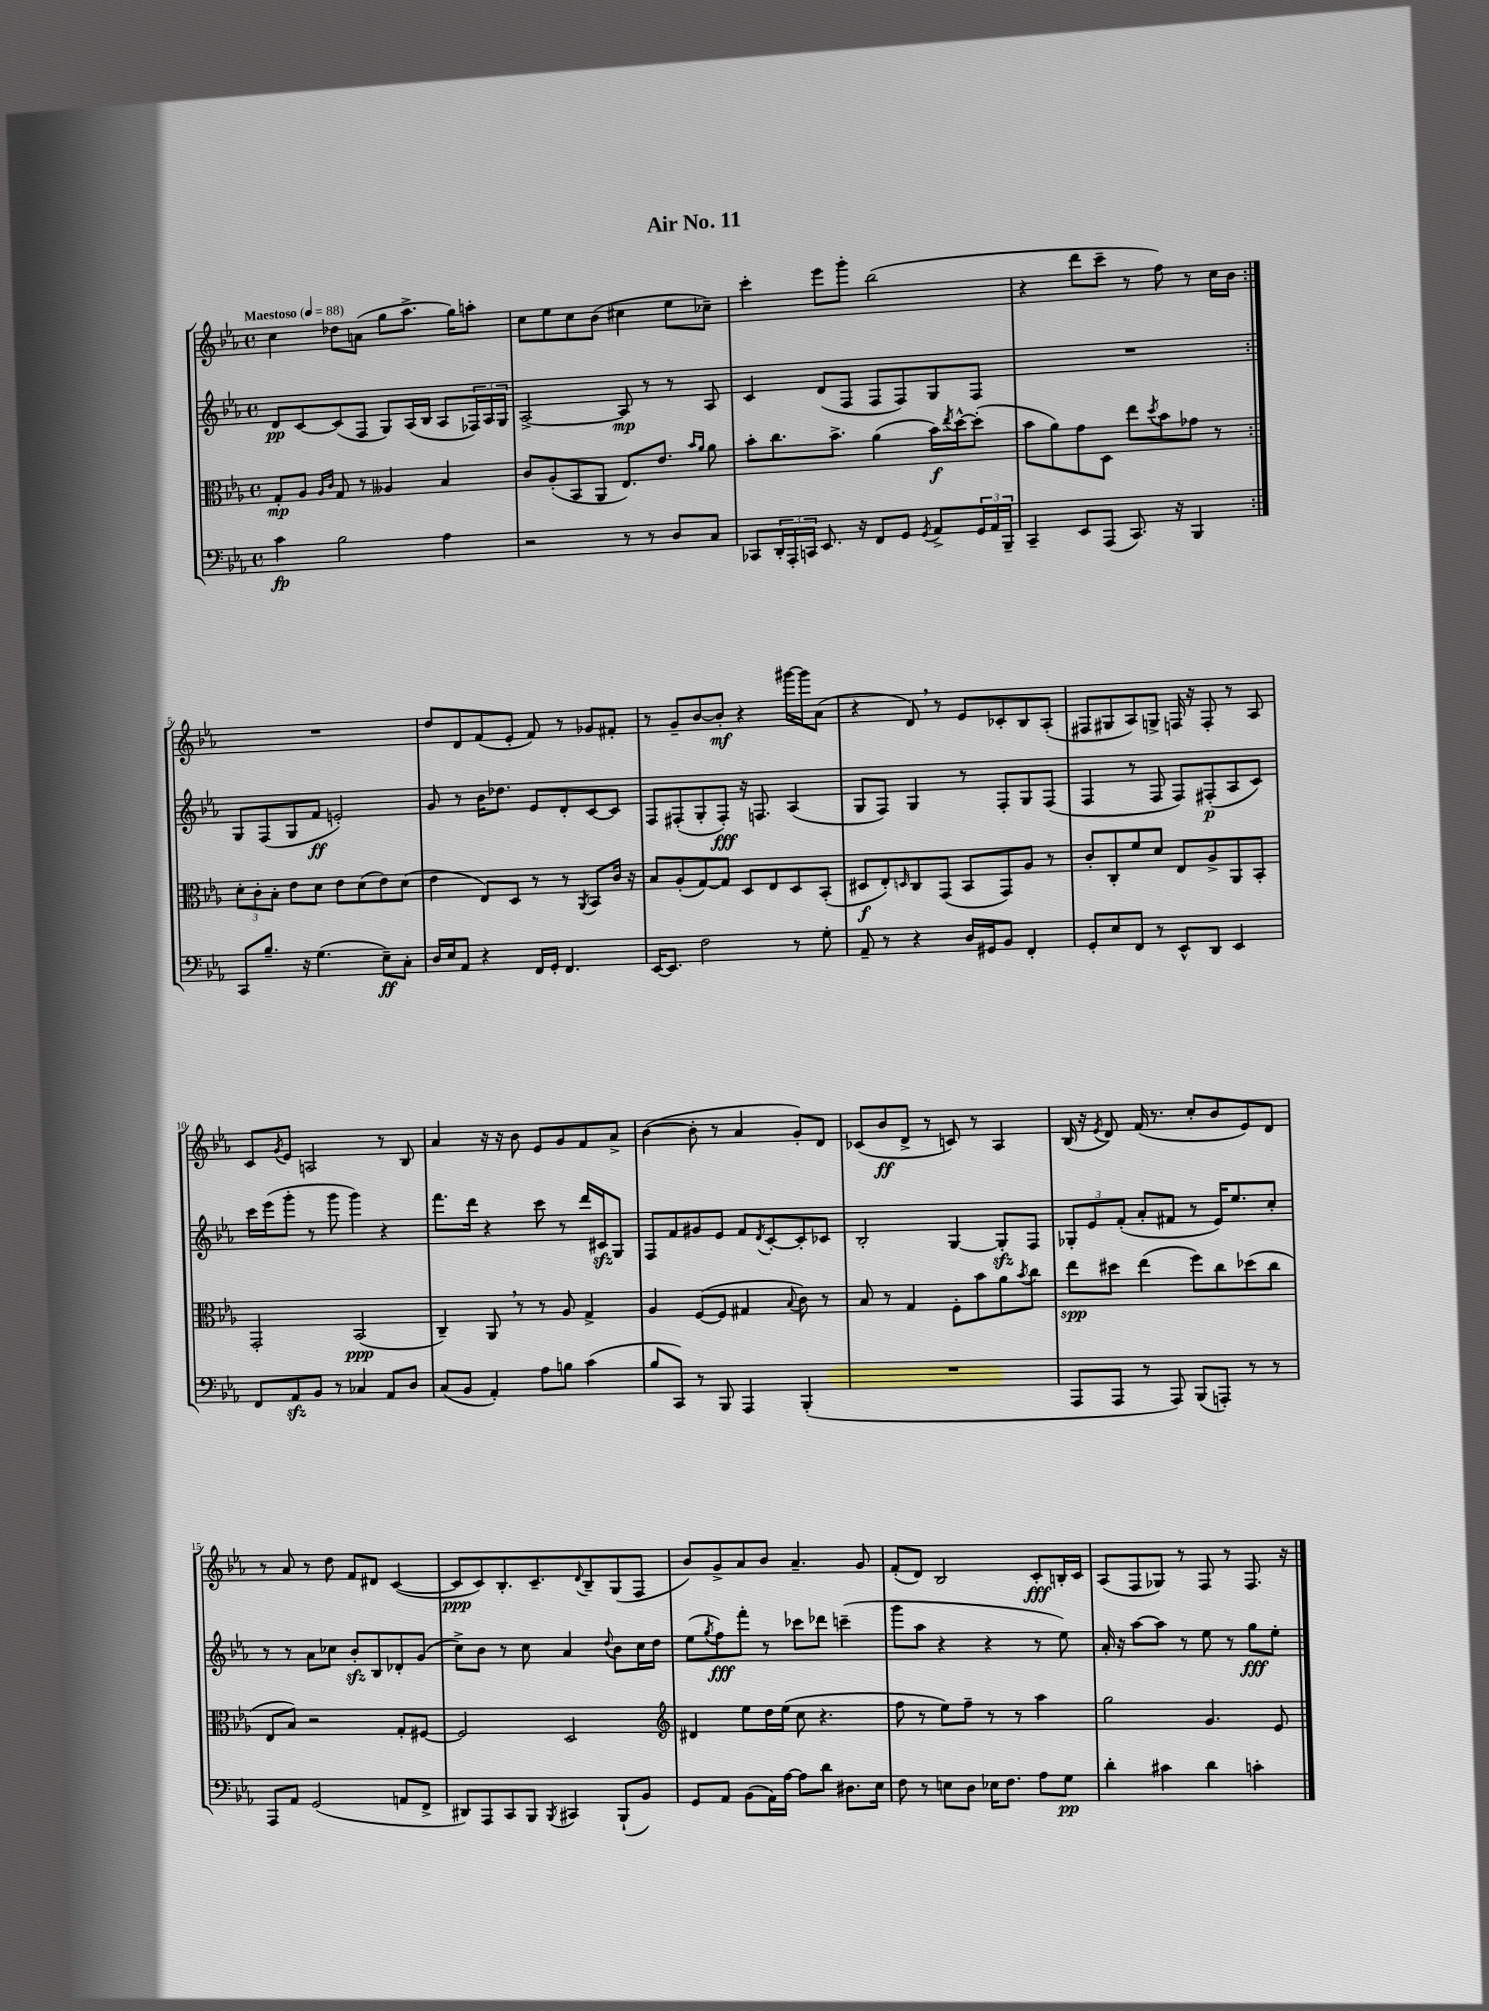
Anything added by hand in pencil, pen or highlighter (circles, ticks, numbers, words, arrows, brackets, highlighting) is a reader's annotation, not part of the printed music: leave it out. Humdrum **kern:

**kern	**kern	**kern	**kern
*staff4	*staff3	*staff2	*staff1
*clefF4	*clefC3	*clefG2	*clefG2
*k[b-e-a-]	*k[b-e-a-]	*k[b-e-a-]	*k[b-e-a-]
*M4/4	*M4/4	*M4/4	*M4/4
*met(c)	*met(c)	*met(c)	*met(c)
*MM88	*MM88	*MM88	*MM88
4c	8G'	8d	4cc
.	8A-	[8c	.
.	16qqA-	.	.
.	16qqc	.	.
2B-	8G	(8c]	8dd-
.	8r	8F	(8a
.	4A--	8G)	8gg
.	.	(16A-	8.aa-^
.	.	16B-	.
4A-	4B-	8A-	.
.	.	.	16gg)
.	.	24F-)	8aa'
.	.	24A-	.
.	.	24G	.
=	=	=	=
2r	8c	[2A-^	8cc
.	(8A-'	.	8ee-
.	8BB-	.	8cc
.	8AA-	.	(8b-
8r	8.E-)	8A-]	4cc#
8r	.	8r	.
.	8.e-	.	.
8D	.	8r	8ee-
.	16qqb-	.	.
.	16qqa-	.	.
8C	8a-	8A-	8cc-~)
=	=	=	=
8CC-	8b-'	4c	4ccc'
24DD'	8.cc	.	.
24AAA-'	.	.	.
24CC	.	.	.
8.EE-	.	(8d	8eee-
.	8.b-^	.	.
.	.	8F	8ggg'
16r	.	.	.
8FF	(4a-	8F	(2bb-
8GG	.	8F)	.
8qGG	.	.	.
8AA-^	16b-)	8G	.
.	8qee-	.	.
.	[16dd^^	.	.
24GG	(8dd']	8F	.
24AA-	.	.	.
24BBB-~	.	.	.
=	=	=	=
4CC~	8b-	1r	4r
.	8a-)	.	.
8EE-	8g	.	8ddd
(8AAA-	8D	.	8ccc~
8.CC)	8ee-	.	8r
.	8qdd	.	.
.	8b-	.	8ff)
16r	.	.	.
4BBB-	8g-	.	8r
.	8r	.	16cc
.	.	.	16b-
=:|!	=:|!	=:|!	=:|!
8CC	12d'	8G	1r
.	12c'	.	.
8.B-~	.	(8F	.
.	12B-'	.	.
.	8e-	8G	.
16r	.	.	.
(4.G	8d	8f	.
.	8e-	2e')	.
.	(8d	.	.
8E-~)	8e-)	.	.
8C'	(8d	.	.
=	=	=	=
16D	4e-	8g	8dd
16E-	.	.	.
8AA-	.	8r	8d
4r	8E-)	16b-	(8f
.	.	8.dd-	.
.	8D	.	8e-'
16FF	8r	8e-	8f)
16GG'	.	.	.
4.FF	8r	8d'	8r
.	8qAA-	.	.
.	8BB-	[8c	8g-
.	16c	8c]	8f#'
.	16r	.	.
=	=	=	=
[16EE-	8B-	8F	8r
8.EE-]	.	.	.
.	(8A-'	(8F#'	8g~
2F	[8G)	8G'	[8b-
.	8G]	8F#')	8b-']
.	8D	16r	4r
.	.	8.F	.
.	8E-	.	.
8r	8D	(4A-	[16ggg#
.	.	.	16ggg#]
8G'	(8BB-'	.	(8a-
=	=	=	=
8AA-~	8D#	8G	4r
8r	8E-')	8F)	.
.	16qqD	.	.
4r	8C	4G	8d)
.	(8GG	.	8r
16D	8BB-	8r	8e-
16GG#	.	.	.
8BB-	8GG)	8F'	8c-'
4FF'	8A-	8G	8B-
.	8r	(8F	(8A-'
=	=	=	=
8GG'	8c'	4F	8F#
8E-	8C'	.	8G#
8FF	8f	8r	8A-)
8r	8d	8F	8G^
8EE-^^	8E-	8F)	16F
.	.	.	16r
8DD	8A-^	(8F#'	8F'
4EE-	8AA-	8A-	8r
.	8BB-'	8c)	8A-
=	=	=	=
8FF	2GG'	16ccc	8c
.	.	(16eee-	.
.	.	.	8qg
8AA-	.	8ggg'	8e-
8BB-	.	8r	2A
8r	.	8ggg	.
4C-	(2BB-	4ggg)	.
8AA-	.	4r	8r
8D	.	.	8B-
=	=	=	=
(8C	4C~)	8.fff	4a-
8BB-	.	.	.
.	.	16ddd	.
4AA-')	8AA-	4r	16r
.	.	.	16r
.	8r	.	8b-
8A-	8r	8ccc	8e-
8B	8A-	8r	8g
(4c	4G^	16ddd	8f
.	.	16c#	.
.	.	8G	8a-^
=	=	=	=
8B-	4A-	8F	([4b-
8CC)	.	8f	.
8r	([8F	8g#	8b-']
8BBB-	8F]	8e-	8r
4AAA-	4G#	8f	4a-
.	.	8qd	.
.	.	[8c'	.
.	8qqB-	.	.
(4BBB-'	8c)	8c']	8g')
.	8r	8c-	8d
=	=	=	=
1r	8B-	2B-'	(8c-
.	8r	.	8b-
.	4G	.	8d^
.	.	.	8r
.	8F'	[4G	8c)
.	8b-	.	8r
.	8a-	8G']	4A-
.	8qb-	.	.
.	8cc	8F	.
=	=	=	=
8AAA-	8ee-	12G-'	(16B-
.	.	.	16r
.	.	12e-	.
.	.	.	8qe-
8AAA-	8dd#	.	8d)
.	.	(12f'	.
8r	(4ee-	8a-'	(16f
.	.	.	8.r
8AAA-)	.	8f#	.
(8BBB-	8ff)	8r	8cc'
8AAA')	8cc	16e-)	8b-
.	.	8.ee-	.
8r	(8dd-	.	8e-)
8r	8cc	8cc'	8d
=	=	=	=
8AAA-	8E-	8r	8r
8AA-	8B-)	8r	8a-
(2GG	2r	8a-	8r
.	.	8cc-	8dd
.	.	8b-'	8f
.	.	8B-	8d#
8AA	8G'	8d-'	([4c
8FF^	[8F#	(8g	.
=	=	=	=
8DD#)	2F#]	8cc^)	8c]
8AAA-	.	8b-	8c)
8CC	.	8r	8.B-'
8BBB-	.	8cc	.
.	.	.	8.c~
8qBBB-	.	.	.
4CC#	2D	4a-	.
.	.	.	8qqd
.	.	.	8B-~
.	.	8qqdd	.
(8BBB-`	.	8b-	(8G
8BB-)	.	16cc	8F
.	.	16dd	.
=	=	=	=
*	*clefG2	*	*
8GG	4d#	(8ee-	8b-)
.	.	8qgg	.
8AA-	.	8ff)	8g^
(8BB-	8ee-	8fff'	8a-
16AA-)	16dd	8r	8b-
[16A-	(16ee-	.	.
8A-]	8cc	8ccc-	4.a-~
8d	4.r	8ddd-	.
8.D#	.	(4ccc~	.
.	.	.	8g
16E-	.	.	.
=	=	=	=
8F	8ff	8ggg	(8f'
8r	8r	8aa-	8d)
8E	8ee-)	4r	2B-
8D	8ff~	.	.
16E-	8r	4r	.
8.F	.	.	.
.	8r	.	.
8A-	4aa-	8r	8c'
8G	.	8ee-)	16B'
.	.	.	16c
=	=	=	=
4d'	2gg	16a-'	(8A-
.	.	16r	.
.	.	[8aa-	8F
4c#	.	8aa-]	8G-)
.	.	8r	8r
4d	4.g	8ee-	8F
.	.	8r	8r
4c'	.	8gg	8.F
.	8e-	8ee-'	.
.	.	.	16r
==	==	==	==
*-	*-	*-	*-
